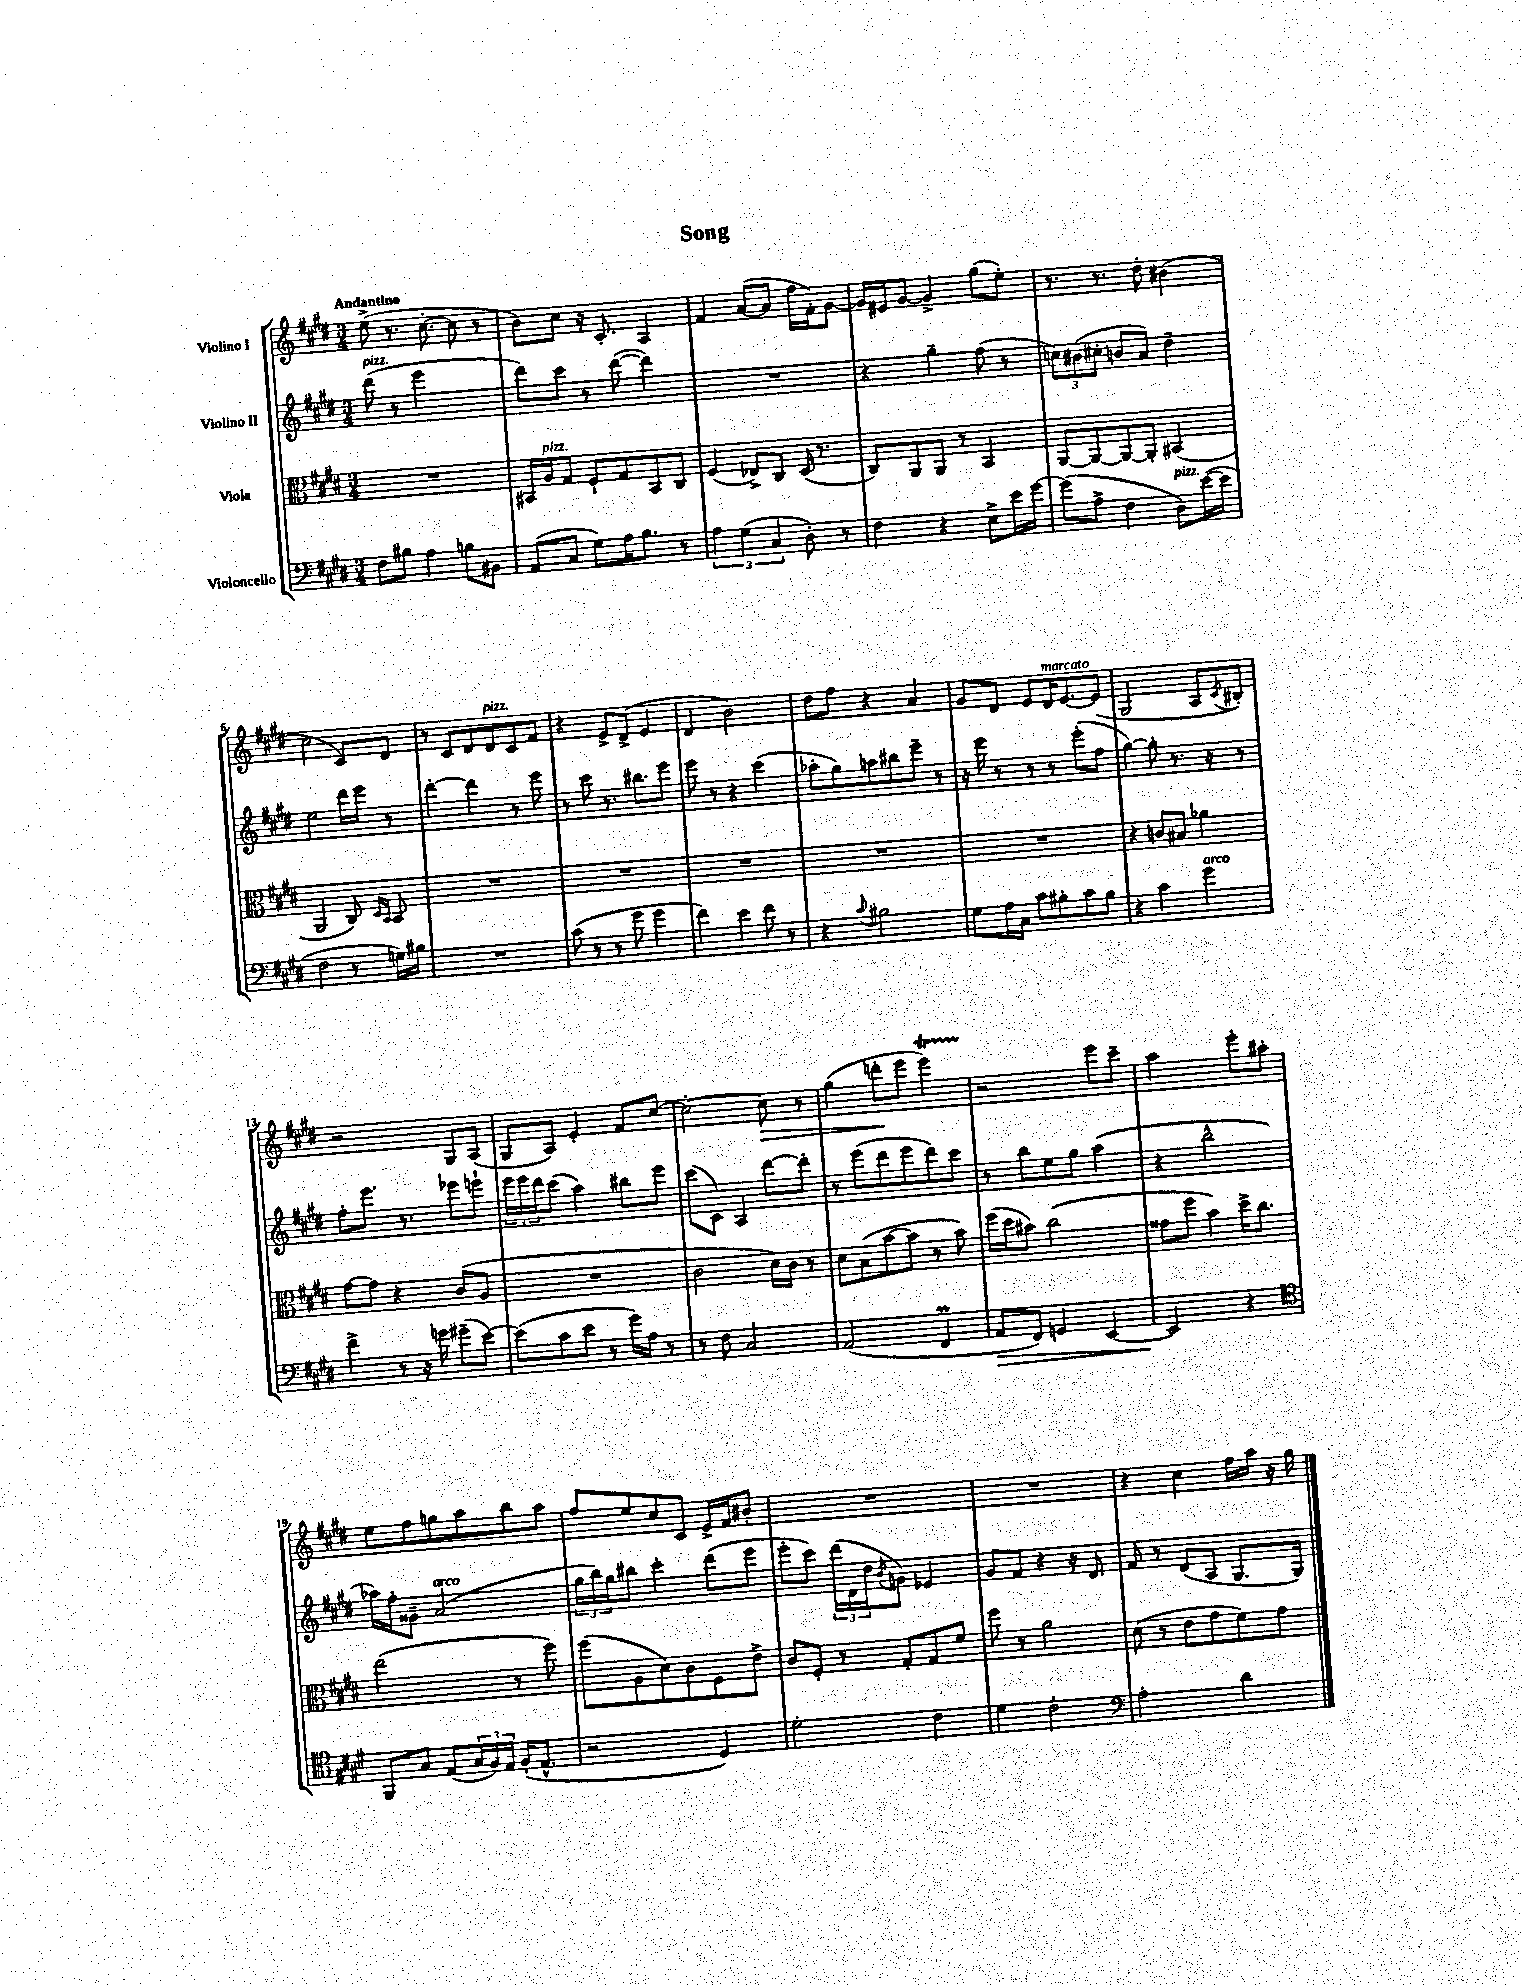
\header { title = "Song" }
<<
\new StaffGroup <<
\new Staff = "s0" \with { instrumentName = "Violino I" } {
    \clef treble \key e \major \numericTimeSignature \time 3/4 \tempo "Andantino"
    e''8->( r8. cis''8.~-. cis''8 r8 |
    b'8) cis''8 r16 cis'8.-. a4 |
    fis'4 a'8~( a'8 fis''16 fis'16-.) gis'8~ |
    gis'16 eis'16 gis'8~ gis'4-> gis''8( e''8-.) |
    r8. r8. dis''8-. bis'4( |
    cis''2 cis'8) dis'8 |
    r8 cis'8 dis'8 dis'8^\markup { \italic "pizz." } cis'8 fis'8 |
    r4 e'8-> dis'8->( e'4 |
    dis'4 b'2) |
    dis''8 fis''8 r4 a'4 |
    gis'8 dis'8 e'8 dis'16^\markup { \italic "marcato" } e'8.~ e'8( |
    gis2 a8 \acciaccatura { cis'8 } bis8-.) |
    r2 gis8 a8( |
    gis8 a8) e'4-. fis'8 cis''8~ |
    cis''2~-. cis''8\> r8 |
    gis''4( d'''8-.\! e'''8 e'''4\startTrillSpan) |
    r2\stopTrillSpan e'''8 cis'''8-- |
    a''2 e'''8-. ais''8-. |
    e''8 fis''8 g''8 a''8 b''8 a''8 |
    fis''8 e''8 cis''8 cis'8 e'16-> fis'16 bis'8-. |
    R2. |
    R2. |
    r4 cis''4 fis''16 a''16 r16 gis''16 \bar "|." |
}
\new Staff = "s1" \with { instrumentName = "Violino II" } {
    \clef treble \key e \major \numericTimeSignature \time 3/4
    dis'''8^\markup { \italic "pizz." }( r8 e'''2 |
    dis'''8) cis'''8 r8 dis'''8~( dis'''4) |
    R2. |
    r4 gis''4-- fis''8( r8 |
    \tuplet 3/2 { c''8) bis'8( cis''8-. } b'8 a'8) dis''4-- |
    e''2 dis'''16 e'''16 r8 |
    dis'''4~-. dis'''4 r8 e'''8 |
    r8 cis'''8 r8. bis''8. e'''8 |
    e'''8 r8 r4 cis'''4( |
    aes''8-. gis''8) a''8 bis''8 e'''8-- r8 |
    r16 e'''16 r8 r8 r8 e'''8-.( fis''8 |
    gis''4~) gis''8-. r8. r16 r8 |
    fis''8-. e'''8. r8. ees'''8 e'''8-! |
    \tuplet 3/2 { e'''16 e'''16 dis'''16 } cis'''8( a''4) bis''8 e'''8 |
    cis'''8( cis'8) a4 dis'''8~ dis'''8-. |
    r8 e'''8( dis'''8 e'''8 dis'''8) cis'''8 |
    r8 b''8 e''8 gis''8 a''4( |
    r4 b''2-^ |
    aes''16) fis''16-. gisis'8-- a'2^\markup { \italic "arco" }( |
    \tuplet 3/2 { gis''16 b''16) gis''16 } bis''8 cis'''4-. dis'''8( e'''8 |
    e'''8-. cis'''8) \tuplet 3/2 { dis'''16( dis'16 dis''16 } \acciaccatura { b'8 } g'8) ees'4 |
    gis'8 fis'8 r4 r16 dis'8. |
    fis'8 r8 dis'8( a8 gis8. gis16) \bar "|." |
}
\new Staff = "s2" \with { instrumentName = "Viola" } {
    \clef alto \key e \major \numericTimeSignature \time 3/4
    R2. |
    bis,16 a16^\markup { \italic "pizz." } gis8 fis8-! gis8 bis,8 cis8 |
    fis4( ees8->) cis8 dis16( r8. |
    cis8) a,8 a,8 r8 b,4 |
    a,8~ a,8~ a,8~ a,8-. bis,4( |
    a,2 cis8) \grace { dis16 b,16 } b,8 |
    R2. |
    R2. |
    R2. |
    R2. |
    R2. |
    r4 c'8 bis8 aes'4 |
    gis'8~ gis'8 r4 cis'8( a8 |
    R2. |
    cis'2 dis'16) cis'16 r8 |
    dis'8 b8( b'8~ b'8 r8 b'8) |
    fis''16( dis''16 bis'8) cis''2( |
    gisis'8 fis''8 b'4) dis''16-> cis''8. |
    e''2( r8 fis''8) |
    fis''8( a8 dis'8) cis'8 fis8 e'8-> |
    cis'8 fis8-. r8 gis8-. gis8 fis'8 |
    fis''8 r8 a'2 |
    dis'8( r8 e'8 gis'8 fis'8) gis'8 \bar "|." |
}
\new Staff = "s3" \with { instrumentName = "Violoncello" } {
    \clef bass \key e \major \numericTimeSignature \time 3/4
    fis8 bis8 a4 b8 bis,8 |
    a,8( cis8 gis8) a16 b8. r8 |
    \tuplet 3/2 { a4 gis4( cis4 } dis8-.) r8 |
    fis4 r4 e8-> e'16 gis'16~ |
    gis'8( a8-> fis4 dis8^\markup { \italic "pizz." }) e'16~( e'16 |
    fis2 r8 g16) bis16 |
    R2. |
    cis'8( r8 r8 gis'8 gis'4 |
    fis'4) e'4 fis'8 r8 |
    r4 \appoggiatura { cis'8 } bis2 |
    gis8 a16 cis16 cis'8 bis8-. cis'8 bis8 |
    r4 cis'4 gis'4^\markup { \italic "arco" } |
    fis'4-> r8 r16 g'16 gis'8--( e'8~) |
    e'8( cis'8 e'8 r8 gis'16) a16 r8 |
    r8 fis8 cis2 |
    a,2( fis,4\prall |
    a,8\> fis,8) g,4 e,4~ |
    e,2\! r4 |
    \clef tenor fis,8 gis8 e8( \tuplet 3/2 { gis16 fis16) e16 } fis16-.( e8.-^ |
    r2 dis4) |
    dis'2-. cis'4 |
    dis'4 cis'2-. |
    \clef bass a2-. dis'4 \bar "|." |
}
>>
>>
